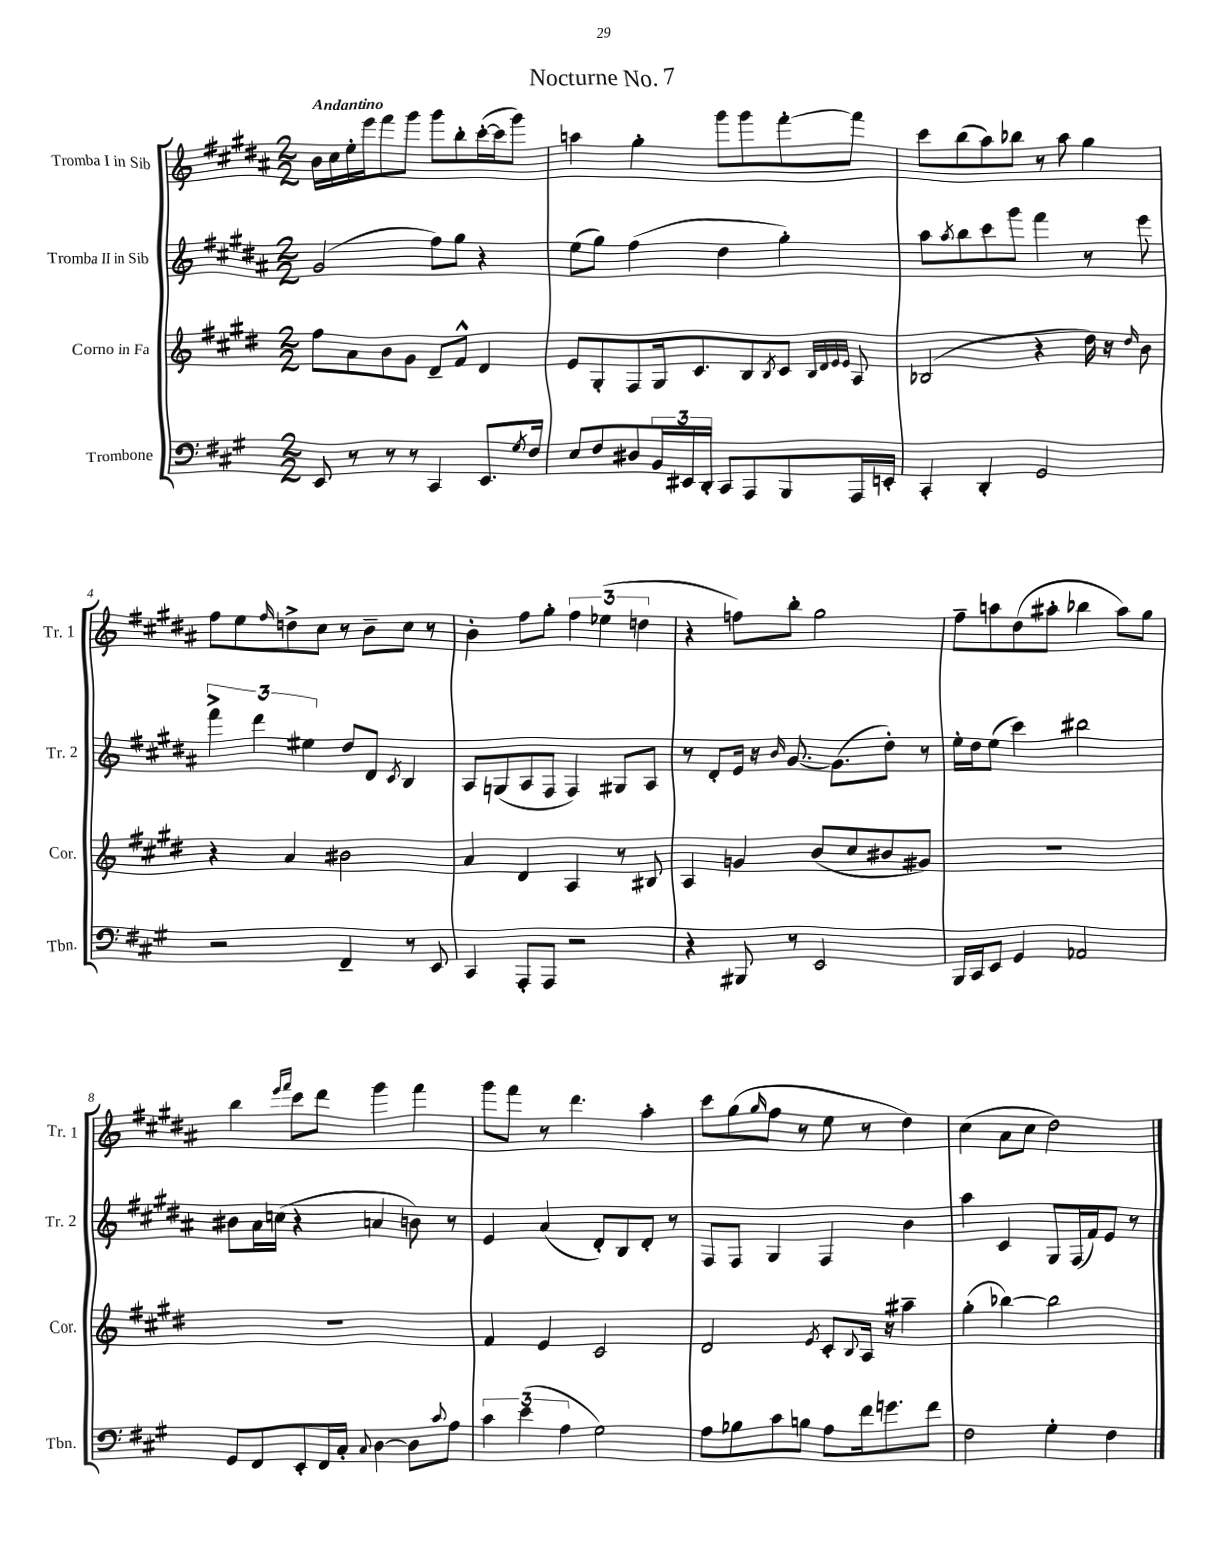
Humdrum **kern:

**kern	**kern	**kern	**kern
*staff4	*staff3	*staff2	*staff1
*clefF4	*clefG2	*clefG2	*clefG2
*k[f#c#g#]	*k[f#c#g#d#]	*k[f#c#g#d#a#]	*k[f#c#g#d#a#]
*M2/2	*M2/2	*M2/2	*M2/2
8EE	8ff#	(2g#	16b
.	.	.	16cc#
8r	8a	.	16ee'
.	.	.	16eee
8r	8b	.	8fff#
8r	8g#	.	8ggg#
4CC#	8d#~	8ff#)	8ggg#
.	8f#^^	8gg#	8bb'
8.EE	4d#	4r	([16ccc#'
.	.	.	16ccc#]
.	.	.	8ggg#)
8qG#	.	.	.
16F#	.	.	.
=	=	=	=
8E	8e	(8ee	4aa
8F#	8G#'	8gg#)	.
8D#	8F#	(4ff#	4gg#'
24BB	16G#	.	.
24EE#	.	.	.
.	8.c#	.	.
24DD'	.	.	.
8CC#	.	4dd#	8ggg#
8AAA	8B	.	8ggg#
.	8qB	.	.
8BBB	8c#	4gg#')	[8fff#'
.	32qqB	.	.
.	32qqd#	.	.
.	32qqe	.	.
.	32qqe	.	.
16AAA	8A	.	8fff#]
16EE'	.	.	.
=	=	=	=
4CC#'	(2B-	8aa#	8ccc#
.	.	8qaa#	.
.	.	8bb	(8bb
4DD'	.	8ccc#	8aa#)
.	.	8ggg#	8bb-
2GG#	4r	4fff#	8r
.	.	.	8aa#
.	16dd#)	8r	4gg#
.	16r	.	.
.	16qqdd#	.	.
.	8b	8eee	.
=	=	=	=
2r	4r	6fff#^	8ff#
.	.	.	8ee
.	.	6ddd#	.
.	.	.	16qqff#
.	4a	.	8dd^
.	.	6ee#	.
.	.	.	8cc#
4FF#~	2b#	8dd#	8r
.	.	8d#	8b~
.	.	8qc#	.
8r	.	4B	8cc#
8EE	.	.	8r
=	=	=	=
4CC#	4a	8A#	4b'
.	.	(8G	.
8AAA'	4d#	8A#	8ff#
8AAA	.	8F#	8gg#'
2r	4A	4F#)	6ff#
.	.	.	(6ee-
.	8r	8G#	.
.	.	.	6dd
.	8B#	8A#	.
=	=	=	=
4r	4A	8r	4r
.	.	8d#'	.
8BBB#	4g	16e	8ff)
.	.	16r	.
.	.	16qqb	.
8r	.	[8.g#	8bb'
2EE	(8b	.	2gg#
.	.	(8.g#]	.
.	8cc#	.	.
.	8b#	8dd#')	.
.	8g#)	8r	.
=	=	=	=
16BBB	1r	16ee'	8ff#~
16CC#	.	16dd#	.
8EE	.	(8ee	8aa
4GG#	.	4ccc#)	(8dd#
.	.	.	8aa#'
2AA-	.	2bb#	4bb-
.	.	.	8aa#)
.	.	.	8gg#
=	=	=	=
8GG#	1r	8b#	4bb
8FF#	.	16a#	.
.	.	(16cc	.
.	.	.	16qqeee
.	.	.	16qqfff#
8EE'	.	4r	8ccc#
16FF#	.	.	8ddd#
16C#'	.	.	.
8qqC#	.	.	.
[4D	.	4a	4ggg#
8D]	.	8b)	4fff#
8qqc#	.	.	.
8A	.	8r	.
=	=	=	=
6c#	4f#	4e	8ggg#
.	.	.	8fff#
(6e	.	.	.
.	4e	(4a#	8r
6A	.	.	.
.	.	.	4.ddd#
2G#)	2c#	8d#')	.
.	.	8B	.
.	.	8d#'	4aa#'
.	.	8r	.
=	=	=	=
8A	2d#	8F#	8ccc#
8B-	.	8F#	(8gg#
.	.	.	16qqgg#
8c#	.	4G#	8ff#
8B	.	.	8r
.	8qe	.	.
8A	8c#'	4F#	8ee
.	8qqB	.	.
16f#	16A	.	8r
8.g	16r	.	.
.	4aa#~	4b	4dd#)
8f#	.	.	.
=	=	=	=
2F#	(4gg#'	4aa#	(4cc#
.	[4bb-)	4c#	8a#
.	.	.	8cc#
4G#'	2bb-]	8G#	2dd#)
.	.	(16F#	.
.	.	16f#)	.
4F#	.	8e	.
.	.	8r	.
==	==	==	==
*-	*-	*-	*-
